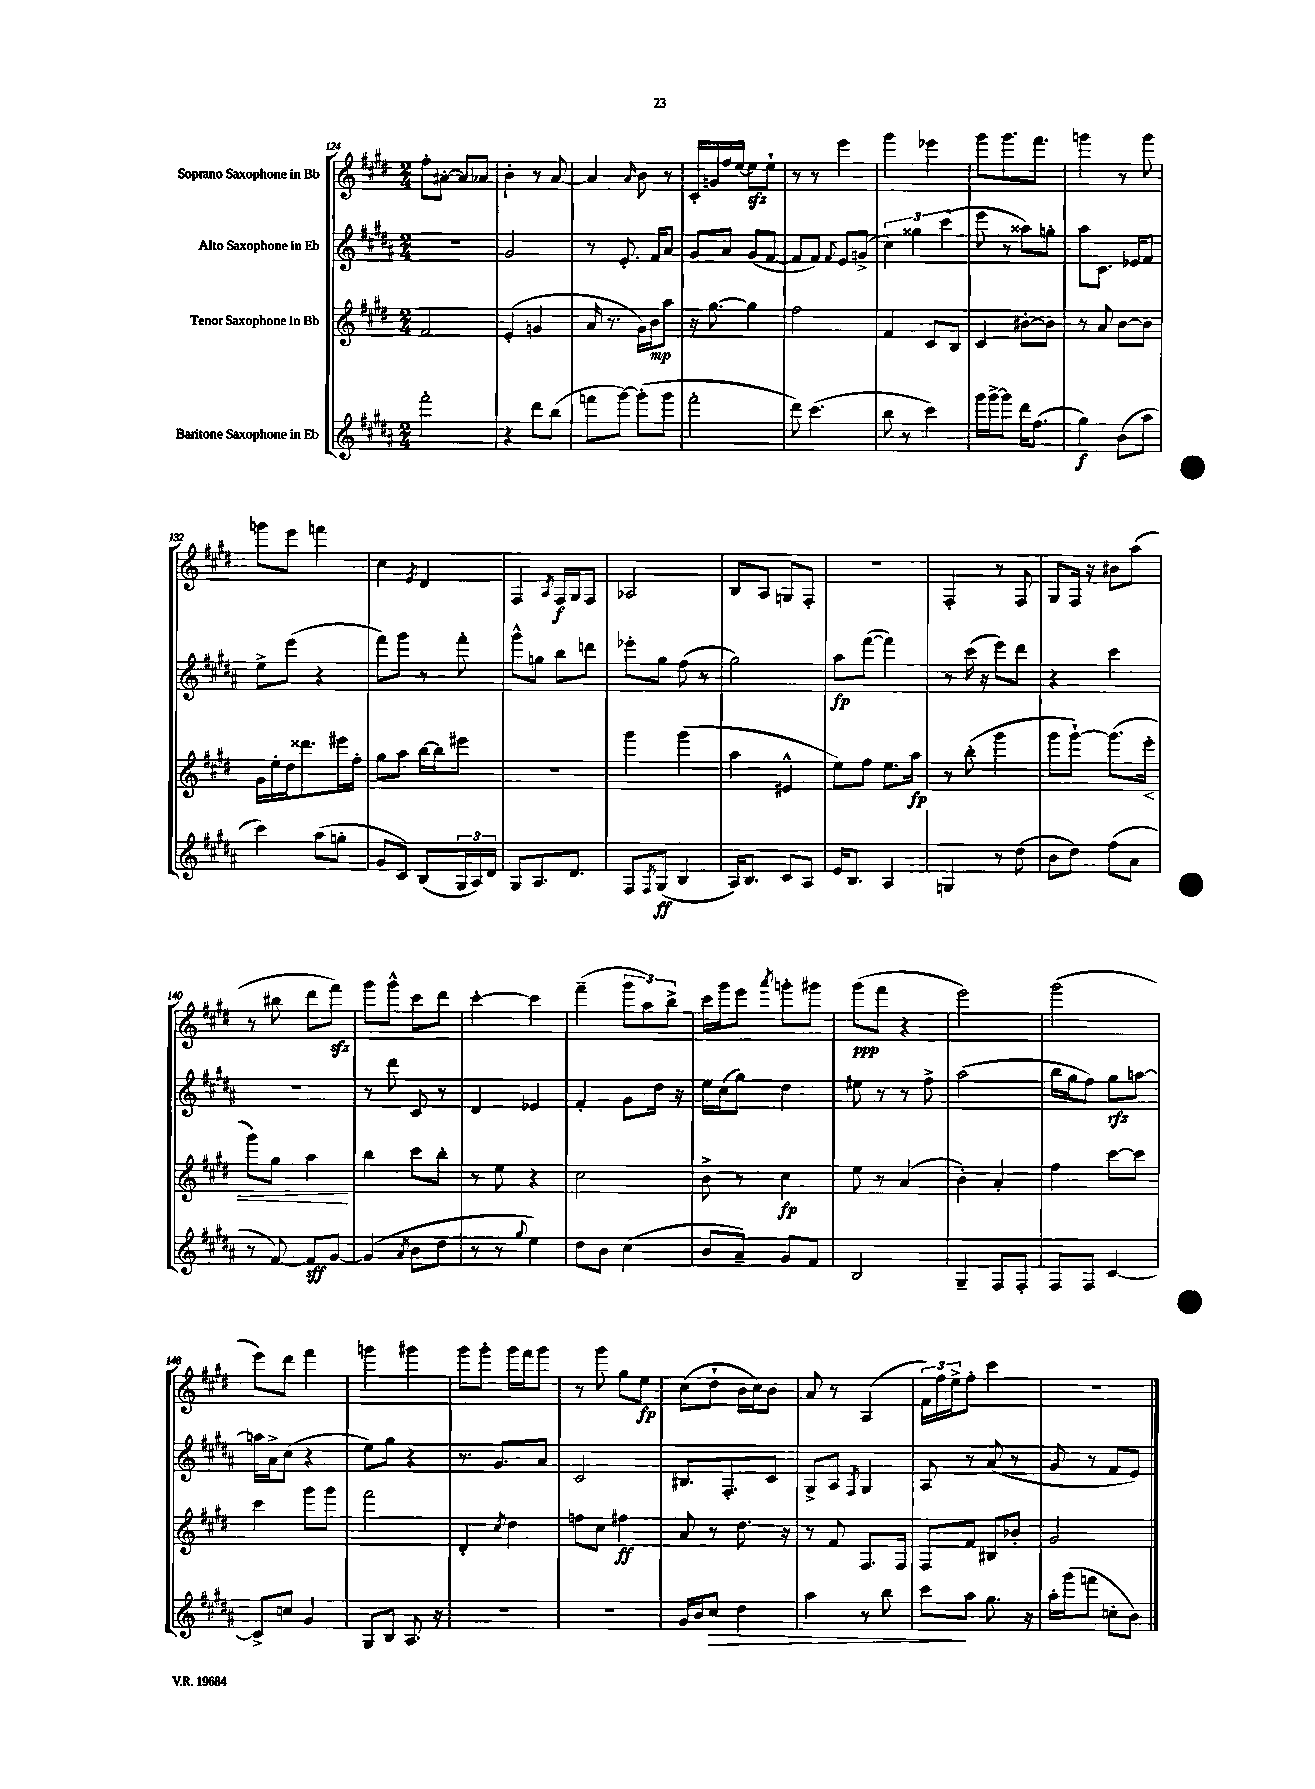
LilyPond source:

<<
\new StaffGroup <<
\new Staff = "s0" \with { instrumentName = "Soprano Saxophone in Bb" } {
    \clef treble \key e \major \numericTimeSignature \time 2/4
    fis''8-. ais'8~-. ais'8 aes'8 |
    b'4-. r8 a'8~ |
    a'4 \grace { a'16 } b'8 r8 |
    cis'16-. g'16 fis''16 e''16~ e''8\sfz e''8-! |
    r8 r8 e'''4 |
    gis'''4 ees'''4 |
    gis'''8 gis'''8. fis'''8. |
    g'''4 r8 g'''8 |
    g'''8 e'''8 f'''4 |
    cis''4 \acciaccatura { e'8 } dis'4 |
    fis4 \acciaccatura { a8 } fis16\f gis16 fis8 |
    aes2 |
    b8 a8 g8 fis8-. |
    R2 |
    fis4-. r8 fis8 |
    gis8 fis16 r16 bis'8 a''8( |
    r8 bis''8 dis'''8 fis'''8\sfz) |
    gis'''8 gis'''8-^ cis'''8 dis'''8 |
    cis'''4~-. cis'''4 |
    fis'''4--( \tuplet 3/2 { gis'''8 a''8) b''8-> } |
    cis'''16 gis'''16 e'''8 \acciaccatura { a'''8 } g'''8-. gis'''8 |
    gis'''8\ppp( fis'''8 r4 |
    e'''2) |
    gis'''2( |
    e'''8) dis'''8 fis'''4 |
    g'''4 gis'''4 |
    gis'''8 gis'''8-. gis'''16 fis'''16 gis'''8 |
    r8 gis'''8 gis''8 e''8\fp |
    cis''8( dis''8-! b'16 cis''16) b'8 |
    a'8 r8 a4( |
    \tuplet 3/2 { fis'16) fis''16 e''16-> } fis''8-. cis'''4 |
    r2 \bar "|." |
}
\new Staff = "s1" \with { instrumentName = "Alto Saxophone in Eb" } {
    \clef treble \key b \major \numericTimeSignature \time 2/4
    r2 |
    gis'2 |
    r8 e'8.-. fis'16 ais'8 |
    gis'8 ais'8 gis'8( fis'8~ |
    fis'8 fis'8) \appoggiatura { fis'8 } e'8 g'8->( |
    \tuplet 3/2 { cis''4) gisis''4 cis'''4( } |
    e'''8 r8 aisis''8) g''8-. |
    ais''8 cis'8. ees'16 fis'8 |
    e''8-> e'''8( r4 |
    fis'''8) gis'''8 r8 fis'''8-. |
    gis'''8-^ g''8 b''8 d'''8 |
    ees'''8-. gis''8 fis''8( r8 |
    gis''2) |
    ais''8\fp fis'''8~( fis'''4) |
    r8 cis'''16( r16 e'''8) dis'''8 |
    r4 cis'''4 |
    R2 |
    r8 dis'''8 cis'8 r8 |
    dis'4 ees'4 |
    fis'4-. gis'8 dis''16 r16 |
    e''16 cis''16( gis''8) dis''4 |
    eis''8 r8 r8 fis''8-> |
    ais''2( |
    b''16 gis''16 fis''8) gis''8\rfz a''8~ |
    a''16 ais'16-> cis''8( r4 |
    e''8) gis''8 r4 |
    r8. gis'8. ais'8 |
    cis'2 |
    bis8. fis8.-. cis'8 |
    gis8-> ais8 \acciaccatura { fis8 } gis4 |
    ais8 r8 ais'8( r8 |
    gis'8 r8 fis'8 e'8) \bar "|." |
}
\new Staff = "s2" \with { instrumentName = "Tenor Saxophone in Bb" } {
    \clef treble \key e \major \numericTimeSignature \time 2/4
    fis'2 |
    e'4-.( g'4 |
    a'16 r8. gis'16) b'16\mp a''8 |
    r16 gis''8.~ gis''4 |
    fis''2 |
    fis'4 cis'8 b8 |
    cis'4 bis'8~-. bis'8 |
    r8 a'8 b'8~ b'8 |
    gis'16 e''16-. dis''16 disis'''8. eis'''16 fis''16-. |
    gis''8 a''8 b''16~ b''16 eis'''8 |
    R2 |
    gis'''4 gis'''4( |
    a''4 eis'4-^ |
    e''8) fis''8 e''8. a''16\fp |
    r8 b''8-.( gis'''4 |
    gis'''8 gis'''8~-!) gis'''8.( e'''16-.\< |
    gis'''8) gis''8 a''4\! |
    b''4 cis'''8 b''8-. |
    r8 e''8 r4 |
    cis''2 |
    b'8-> r8 cis''4\fp |
    e''8 r8 a'4( |
    b'4-.) a'4-. |
    fis''4 cis'''8~ cis'''8 |
    cis'''4 gis'''8 gis'''8 |
    fis'''2 |
    dis'4-. \acciaccatura { cis''8 } dis''4 |
    f''8 cis''8 fis''4\ff |
    a'8 r8 dis''8. r16 |
    r8 fis'8 fis8. fis16 |
    fis8 fis'8 bis8 bes'8-. |
    gis'2 \bar "|." |
}
\new Staff = "s3" \with { instrumentName = "Baritone Saxophone in Eb" } {
    \clef treble \key b \major \numericTimeSignature \time 2/4
    fis'''2-. |
    r4 dis'''8 b''8( |
    f'''8 gis'''8~) gis'''8-.( gis'''8 |
    fis'''2-. |
    dis'''8) cis'''4.( |
    b''8 r8 cis'''4) |
    gis'''16 gis'''16~-> gis'''8 dis'''16 fis''8.( |
    gis''4\f) b'8( ais''8 |
    cis'''4) ais''8( g''8-. |
    gis'8 cis'8) b8( \tuplet 3/2 { gis16 ais16) dis'16 } |
    gis8 ais8. dis'8. |
    fis8 \acciaccatura { fis8 } gis8\ff( b4 |
    ais16) b8. cis'8 ais8 |
    e'16 b8. ais4 |
    g4 r8 dis''8( |
    b'8 dis''8) fis''8( ais'8 |
    r8 fis'8~) fis'8\sff gis'8~ |
    gis'4( \acciaccatura { ais'8 } b'8 dis''8 |
    r8 r8 \appoggiatura { gis''8 } e''4) |
    dis''8 b'8 cis''4( |
    b'8 ais'8--) gis'8 fis'8 |
    b2 |
    gis4-- fis8 fis8-. |
    fis8 fis8 cis'4~ |
    cis'8-> c''8 gis'4 |
    gis8 b8 ais8. r16 |
    R2 |
    R2 |
    gis'16 b'16 cis''8\> dis''4 |
    ais''4 r8 b''8 |
    cis'''8\! ais''8 gis''8. r16 |
    ais''16-. gis'''16( f'''8 c''8-. b'8) \bar "|." |
}
>>
>>
\layout { \context { \Score currentBarNumber = #124 } }
